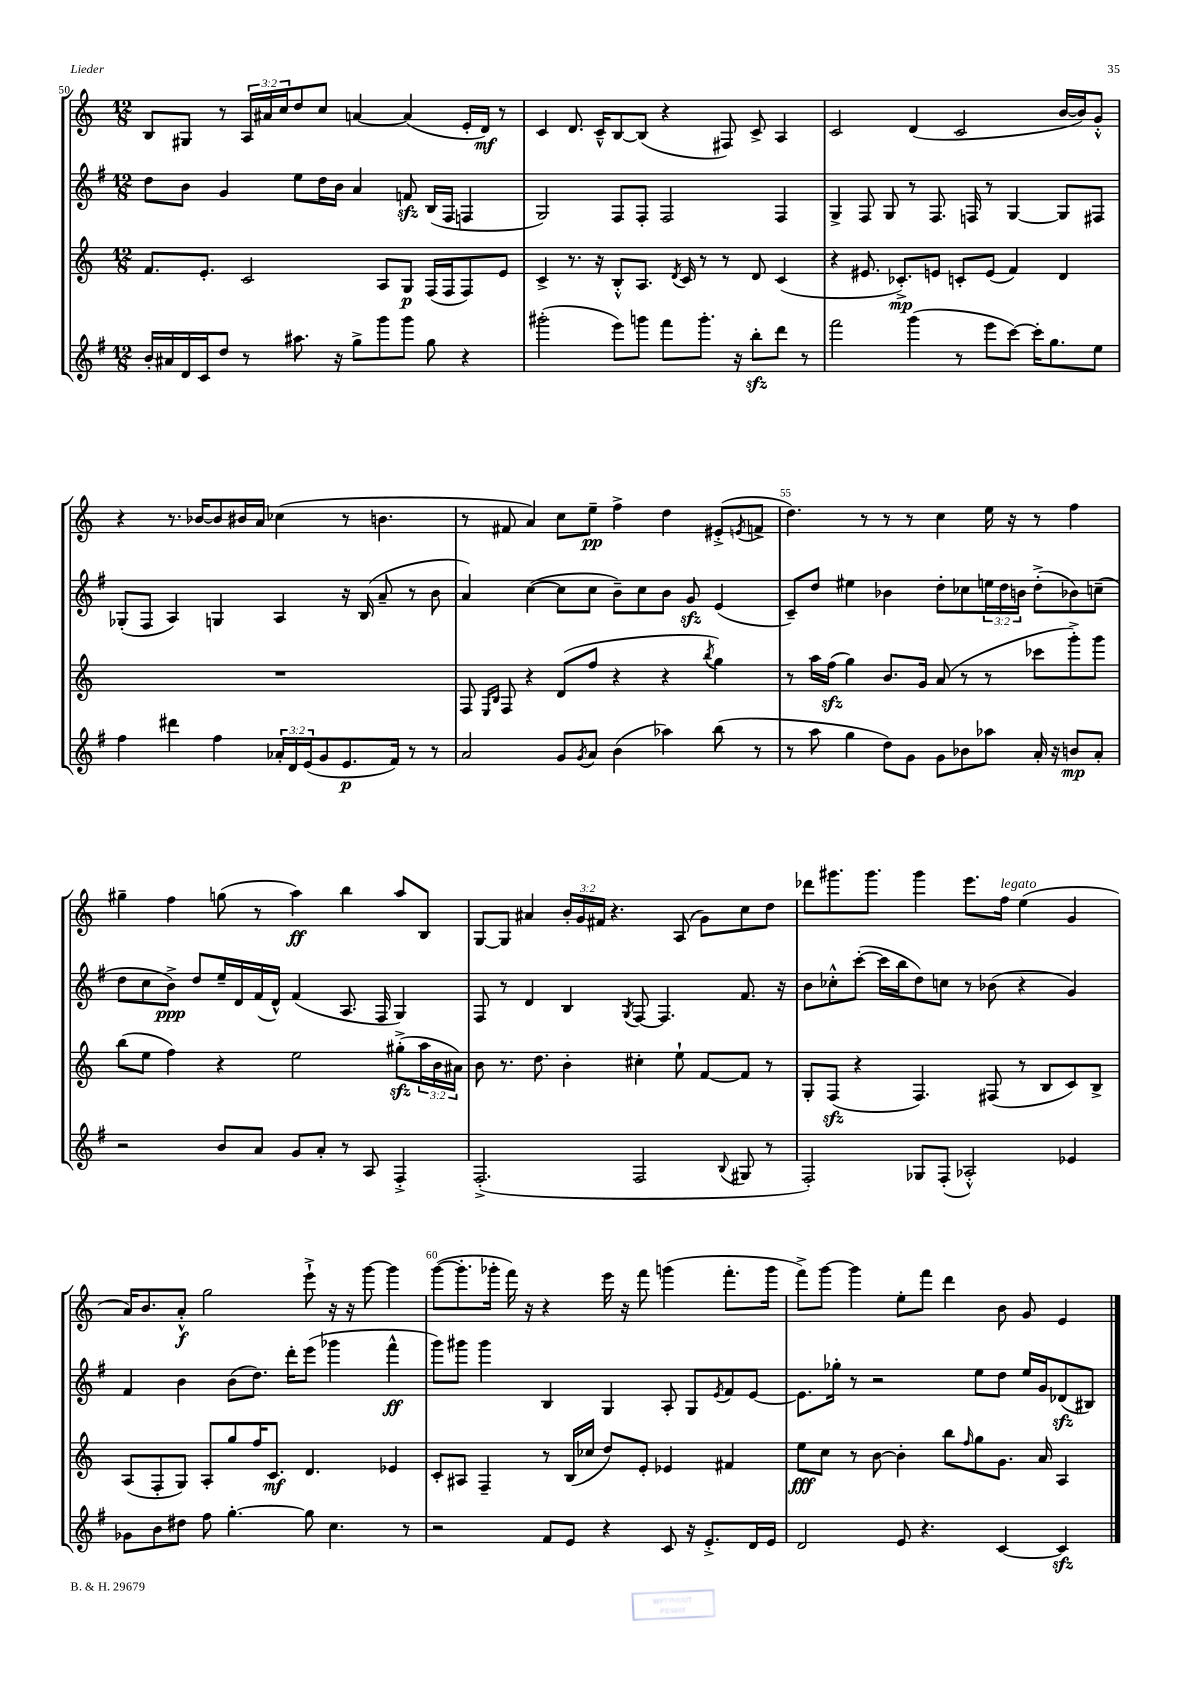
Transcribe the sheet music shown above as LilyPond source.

<<
\new StaffGroup <<
\new Staff = "s0" {
    \clef treble \key c \major \numericTimeSignature \time 12/8 \override Staff.TupletNumber.text = #tuplet-number::calc-fraction-text
    b8 gis8 r8 \tuplet 3/2 { a16 ais'16 c''16 } d''8 c''8 a'4~ a'4( e'16-. d'16\mf) r8 |
    c'4 d'8. c'16---^ b8~ b8( r4 fis8) c'8-> a4 |
    c'2 d'4( c'2 b'16~ b'16) g'8-.-^ |
    r4 r8. bes'16~ bes'8 bis'16 a'16 ces''4( r8 b'4. |
    r8 fis'8 a'4) c''8 e''8--\pp f''4-> d''4 eis'8-.->( \acciaccatura { e'8 } f'8-> |
    d''4.) r8 r8 r8 c''4 e''16 r16 r8 f''4 |
    gis''4-- f''4 g''8( r8 a''4\ff) b''4 a''8 b8 |
    g8~ g8 ais'4 \tuplet 3/2 { b'16-. g'16 fis'16 } r4. a8( g'8) c''8 d''8 |
    des'''8 gis'''8. gis'''8. gis'''4 e'''8. f''16^\markup { \italic "legato" } e''4( g'4 |
    a'16) b'8. a'8-.-^\f g''2 e'''8-!-> r16 r16 g'''8~ g'''4 |
    g'''8~( g'''8.-. ges'''16-. f'''16) r16 r4 e'''16 r16 f'''8 g'''4( f'''8.-. g'''16 |
    f'''8->) g'''8~ g'''4 e''8-. f'''8 d'''4 b'8 g'8 e'4 \bar "|." |
}
\new Staff = "s1" {
    \clef treble \key g \major \numericTimeSignature \time 12/8 \override Staff.TupletNumber.text = #tuplet-number::calc-fraction-text
    d''8 b'8 g'4 e''8 d''16 b'16 a'4 f'8\sfz b16( fis16 f4 |
    g2) fis8 fis8-. fis2 fis4 |
    g4-> fis8 g8 r8 fis8. f16 r8 g4~ g8 fis8 |
    ges8-.( fis8 a4) g4 a4 r16 b16( a'8-- r8 b'8 |
    a'4) c''4~( c''8 c''8 b'8--) c''8 b'8 g'8\sfz e'4( |
    c'8--) d''8 eis''4 bes'4 d''8-. ces''8 \tuplet 3/2 { e''16 d''16 b'16 } d''8-.->( bes'8) c''8--( |
    d''8 c''8 b'8->\ppp) d''8 e''16-- d'16 fis'16( d'16-^) fis'4( a8. fis16 g4) |
    fis8 r8 d'4 b4 \acciaccatura { g8 } fis8~ fis4. fis'8. r16 |
    b'8 ces''8-.-^ c'''8~-.( c'''16 b''16 d''8) c''8 r8 bes'8( r4 g'4) |
    fis'4 b'4 b'8( d''8.) d'''16-. e'''8( ges'''4 fis'''4-^\ff |
    g'''8) gis'''8 gis'''4 b4 g4 a8-. g8 \acciaccatura { e'8 } fis'8 e'8~ |
    e'8. ges''16-. r8 r2 e''8 d''8 e''16 g'16 des'8\sfz( bis8) \bar "|." |
}
\new Staff = "s2" {
    \clef treble \key c \major \numericTimeSignature \time 12/8 \override Staff.TupletNumber.text = #tuplet-number::calc-fraction-text
    f'8. e'8.-. c'2 a8 g8\p f16( f16 f8) e'8 |
    c'4-> r8. r16 b8-.-^ a8. \acciaccatura { d'8 } c'16 r8 r8 d'8 c'4( |
    r4 eis'8. ces'8.-.->\mp) e'8 c'8-. e'8( f'4) d'4 |
    R1. |
    f8 \grace { e16 b16 } f8 r4 d'8( f''8 r4 r4 \acciaccatura { b''8 } g''4) |
    r8 a''16 f''16\sfz( g''4) b'8. g'16 a'8( r8 r8 ces'''8 g'''8-.->) g'''8 |
    b''8( e''8 f''4) r4 e''2 gis''8-.->\sfz( \tuplet 3/2 { a''16 b'16 ais'16) } |
    b'8 r8. d''8. b'4-. cis''4-. e''8-! f'8~ f'8 r8 |
    g8-. f8\sfz( r4 f4.) fis8( r8 b8 c'8) b8-> |
    a8( f8-. g8) a8-. g''8 f''16 c'8.\mf d'4. ees'4 |
    c'8-. ais8 f4-- r8 b16( ces''16 d''8) e'8-. ees'4 fis'4 |
    e''8\fff c''8 r8 b'8~ b'4-. b''8 \grace { f''16 } g''8 g'8. a'16 a4 \bar "|." |
}
\new Staff = "s3" {
    \clef treble \key g \major \numericTimeSignature \time 12/8 \override Staff.TupletNumber.text = #tuplet-number::calc-fraction-text
    b'16-. ais'16 d'16 c'16 d''8 r8 ais''8. r16 g''8-> g'''8 g'''8 g''8 r4 |
    gis'''2-.( e'''8) g'''8 fis'''8 g'''8.-. r16 b''8-.\sfz d'''8 r8 |
    fis'''2 g'''4( r8 e'''8 c'''8~) c'''16-. g''8. e''8 |
    fis''4 dis'''4 fis''4 \tuplet 3/2 { aes'16-. d'16 e'16( } g'8 e'8.\p fis'16) r8 r8 |
    a'2 g'8 \acciaccatura { g'8 } a'8 b'4( aes''4) b''8( r8 |
    r8 a''8 g''4 d''8) g'8 g'8 bes'8 aes''8 a'16-. r16 b'8\mp a'8-. |
    r2 b'8 a'8 g'8 a'8-. r8 a8 fis4-.-> |
    fis2.-.->( fis2 \appoggiatura { b8 } gis8 r8 |
    fis2-.) ges8 fis8-.( aes2-.-^) ees'4 |
    ges'8 b'8 dis''8 fis''8 g''4.~-. g''8 c''4. r8 |
    r2 fis'8 e'8 r4 c'8 r16 e'8.-.-> d'16 e'16 |
    d'2 e'8 r4. c'4~ c'4\sfz \bar "|." |
}
>>
>>
\layout { \context { \Score currentBarNumber = #50 \override BarNumber.break-visibility = ##(#f #t #t) barNumberVisibility = #(every-nth-bar-number-visible 5) } }
